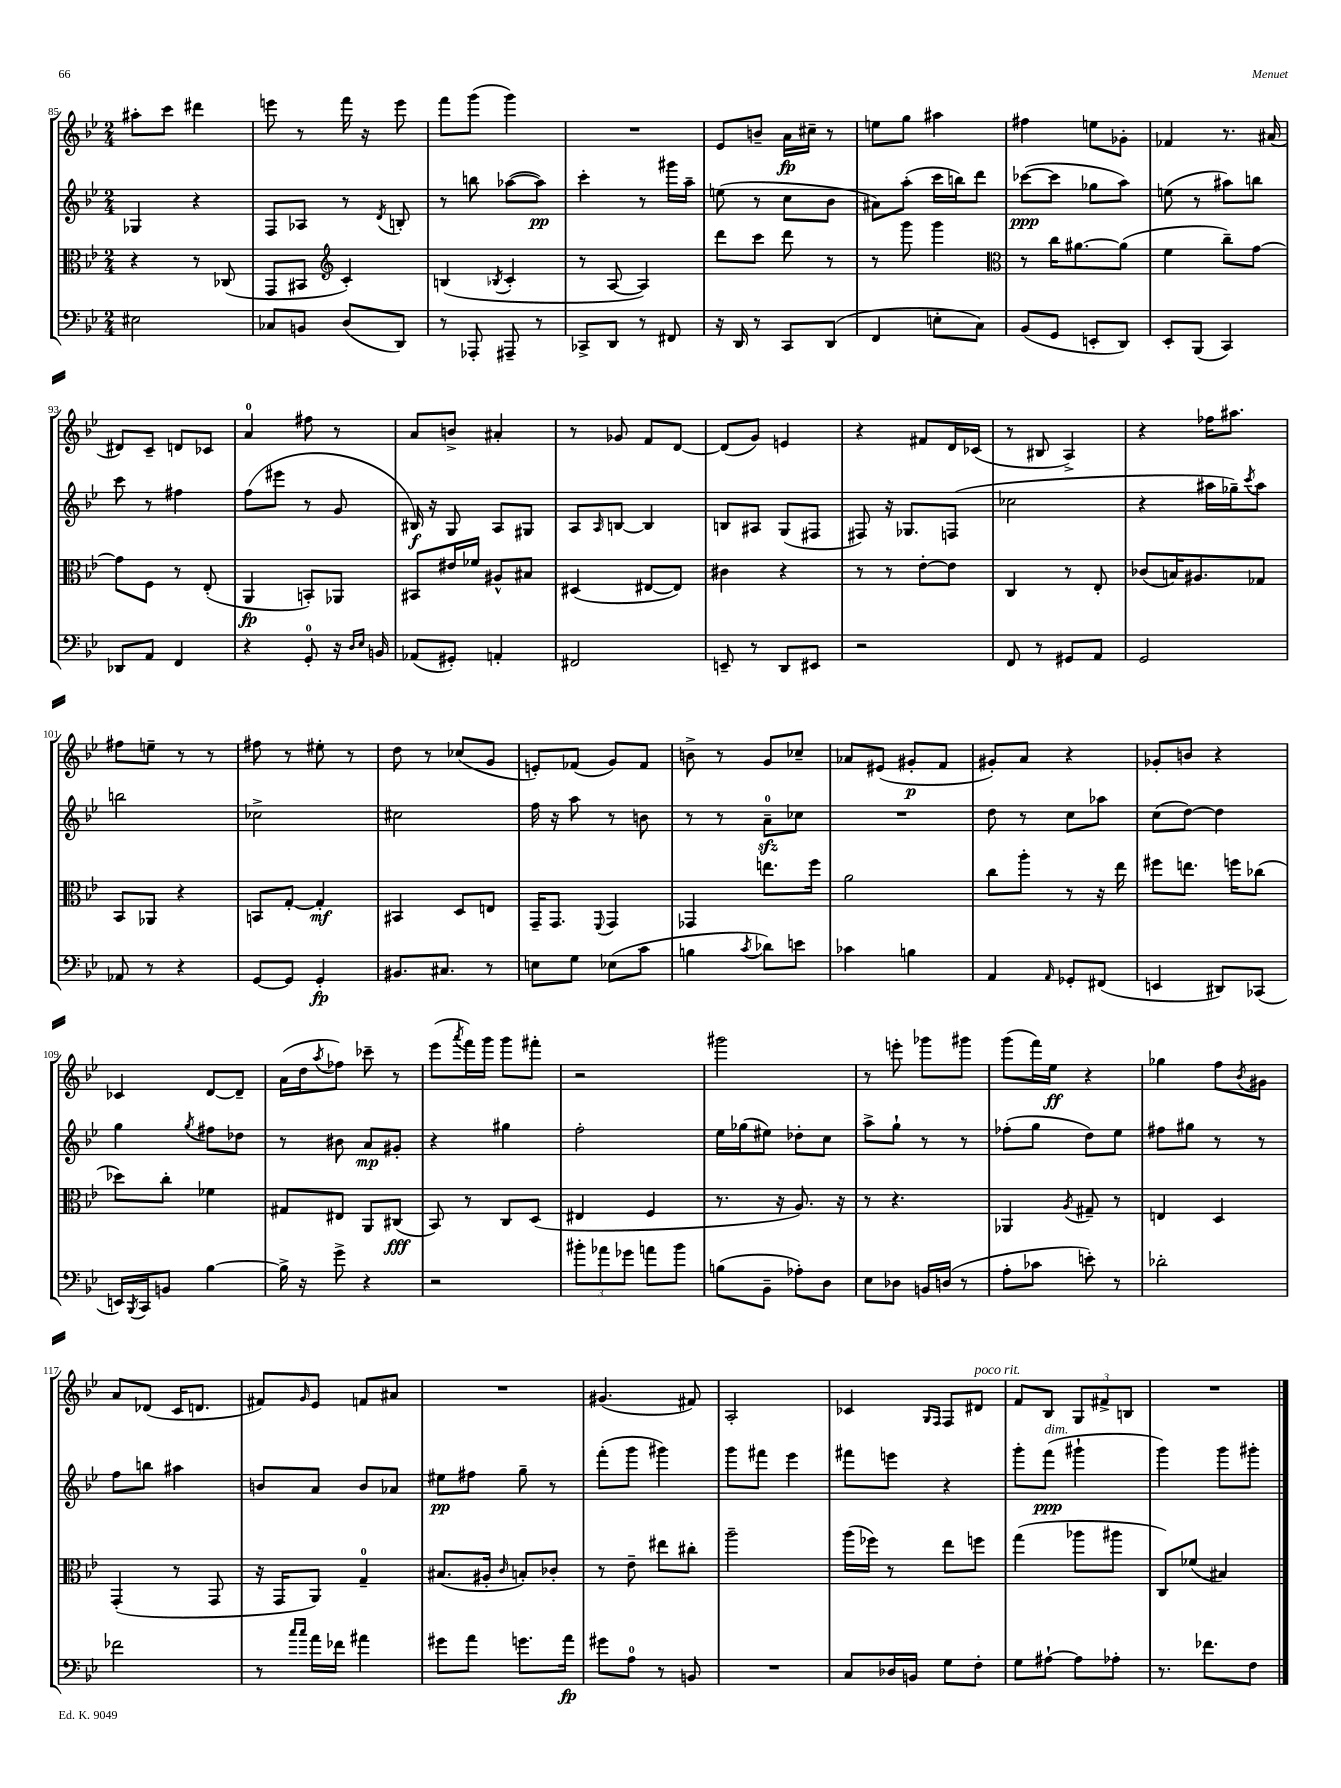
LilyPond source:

<<
\new StaffGroup <<
\new Staff = "s0" {
    \clef treble \key bes \major \numericTimeSignature \time 2/4
    ais''8-. c'''8 dis'''4 |
    e'''8 r8 f'''16 r16 e'''8 |
    f'''8 g'''8( g'''4) |
    R2 |
    ees'8 b'8-- a'16\fp cis''16-- r8 |
    e''8 g''8 ais''4 |
    fis''4 e''8 ges'8-. |
    fes'4 r8. ais'16( |
    dis'8) c'8-- d'8 ces'8 |
    a'4-0 fis''8 r8 |
    a'8 b'8-> ais'4-. |
    r8 ges'8 f'8 d'8~ |
    d'8( g'8) e'4 |
    r4 fis'8 d'16 ces'16( |
    r8 bis8 a4->) |
    r4 fes''16 ais''8. |
    fis''8 e''8-- r8 r8 |
    fis''8 r8 eis''8-. r8 |
    d''8 r8 ces''8( g'8 |
    e'8-.) fes'8( g'8) fes'8 |
    b'8-> r8 g'8 ces''8-- |
    aes'8 eis'8( gis'8-.\p f'8 |
    gis'8-.) a'8 r4 |
    ges'8-. b'8 r4 |
    ces'4 d'8~ d'8-- |
    a'16( d''16 \acciaccatura { a''8 } fes''8) ces'''8-- r8 |
    ees'''8( \acciaccatura { a'''8 } f'''16) g'''16 g'''8 fis'''8-. |
    r2 |
    gis'''2 |
    r8 e'''8-. ges'''8 gis'''8 |
    g'''8( f'''16) ees''16\ff r4 |
    ges''4 f''8 \acciaccatura { bes'8 } gis'8 |
    a'8 des'8( c'16 d'8. |
    fis'8) \grace { g'16 } ees'8 f'8 ais'8 |
    R2 |
    gis'4.( fis'8) |
    a2-. |
    ces'4 \grace { g16 f16 } f8 dis'8^\markup { \italic "poco rit." } |
    f'8 bes8 \tuplet 3/2 { g8 fis'8-> b8 } |
    R2 \bar "|." |
}
\new Staff = "s1" {
    \clef treble \key bes \major \numericTimeSignature \time 2/4
    ges4 r4 |
    f8 aes8 r8 \acciaccatura { d'8 } b8-. |
    r8 b''8 aes''8~( aes''8\pp) |
    c'''4-. r8 gis'''16 a''16-- |
    e''8( r8 c''8 bes'8 |
    ais'8) a''8-.( c'''16 b''16) d'''8 |
    ces'''8~\ppp( ces'''8 ges''8 a''8) |
    e''8( r8 ais''8) b''8 |
    c'''8 r8 fis''4 |
    f''8( eis'''8 r8 g'8 |
    bis16\f) r16 g8 a8 gis8 |
    a8 \grace { a16 } b8~ b4 |
    b8 ais8 g8( fis8 |
    fis8) r16 ges8. f8( |
    ces''2 |
    r4 ais''16 ges''16--) \acciaccatura { c'''8 } ais''8 |
    b''2 |
    ces''2-> |
    cis''2 |
    f''16 r16 a''8 r8 b'8 |
    r8 r8 a'8-0--\sfz ces''8 |
    R2 |
    d''8 r8 c''8 aes''8 |
    c''8( d''8~) d''4 |
    g''4 \acciaccatura { g''8 } fis''8 des''8 |
    r8 bis'8 a'8\mp gis'8-. |
    r4 gis''4 |
    f''2-. |
    ees''16 ges''16( eis''8) des''8-. c''8 |
    a''8-> g''8-! r8 r8 |
    fes''8-.( g''8 d''8) ees''8 |
    fis''8 gis''8 r8 r8 |
    f''8 b''8 ais''4 |
    b'8 a'8 b'8 aes'8 |
    eis''8\pp fis''8 g''8-- r8 |
    f'''8-.( g'''8 gis'''4) |
    g'''8 fis'''8 ees'''4 |
    fis'''8 e'''8 r4 |
    g'''8-. f'''8\ppp^\markup { \italic "dim." }( gis'''4-! |
    g'''4) g'''8 gis'''8-. \bar "|." |
}
\new Staff = "s2" {
    \clef alto \key bes \major \numericTimeSignature \time 2/4
    r4 r8 ces8( |
    g,8 bis,8 \clef treble c'4-.) |
    b4( \acciaccatura { bes8 } c'4-. |
    r8 a8~ a4) |
    d'''8 c'''8 d'''8 r8 |
    r8 g'''8 g'''4 |
    \clef alto r8 c''16 ais'8.~ ais'8( |
    f'4 c''8--) g'8~ |
    g'8 f8 r8 ees8-.( |
    a,4\fp b,8-.) aes,8 |
    bis,8 eis'16 fes'16 ais8-^ bis8 |
    dis4( eis8~ eis8) |
    cis'4 r4 |
    r8 r8 ees'8~-. ees'8 |
    c4 r8 ees8-. |
    ces'8( b16) ais8. ges8 |
    bes,8 aes,8 r4 |
    b,8 g8~-. g4-.\mf |
    bis,4 d8 e8 |
    g,16-- g,8. \appoggiatura { f,8 } g,4 |
    ges,4 e''8. f''16 |
    a'2 |
    c''8 a''8-. r8 r16 ees''16 |
    fis''8 e''8. f''16 ces''8( |
    des''8) c''8-. fes'4 |
    gis8 eis8 a,8 cis8\fff( |
    bes,8) r8 c8 d8( |
    eis4 f4 |
    r8. r16 a8.) r16 |
    r8 r4. |
    aes,4 \acciaccatura { a8 } gis8-- r8 |
    e4 d4 |
    g,4-.( r8 g,8 |
    r16 g,16 a,8) g4-0-- |
    bis8.( ais16-. \grace { c'16 } b8-.) ces'8-. |
    r8 ees'8-- eis''8 cis''8-. |
    a''2-- |
    a''16( fes''16) r8 ees''8 f''8 |
    g''4( aes''8 ais''8 |
    c8) fes'8( bis4) \bar "|." |
}
\new Staff = "s3" {
    \clef bass \key bes \major \numericTimeSignature \time 2/4
    eis2 |
    ces8 b,8 d8( d,8) |
    r8 aes,,8-. ais,,8-- r8 |
    ces,8-> d,8 r8 fis,8 |
    r16 d,16 r8 c,8 d,8( |
    f,4 e8-. c8) |
    bes,8( g,8 e,8-. d,8) |
    ees,8-. bes,,8( c,4) |
    des,8 a,8 f,4 |
    r4 g,8-0-. r16 \grace { d16 ees16 } b,16 |
    aes,8( gis,8-.) a,4-. |
    fis,2 |
    e,8-- r8 d,8 eis,8 |
    r2 |
    f,8 r8 gis,8 a,8 |
    g,2 |
    aes,8 r8 r4 |
    g,8~ g,8 g,4-.\fp |
    bis,8. cis8. r8 |
    e8 g8 ees8( c'8 |
    b4 \acciaccatura { c'8 } des'8) e'8 |
    ces'4 b4 |
    a,4 \grace { a,16 } ges,8-. fis,8( |
    e,4 dis,8) ces,8( |
    e,16) \acciaccatura { bes,,8 } c,16 b,8 bes4~ |
    bes16-> r16 g'8-> r4 |
    r2 |
    \tuplet 3/2 { bis'8-. aes'8 ges'8 } a'8 bis'8 |
    b8( bes,8-- aes8-.) d8 |
    ees8 des8 b,16 d16( r8 |
    a8-. ces'8 e'8-.) r8 |
    des'2-. |
    fes'2 |
    r8 \grace { c''16 c''16 } a'16 fes'16 ais'4 |
    gis'8 a'8 g'8. a'16\fp |
    gis'8 a8-0 r8 b,8 |
    R2 |
    c8 des16 b,16 g8 f8-. |
    g8 ais8~-! ais8 aes8-. |
    r8. fes'8. f8 \bar "|." |
}
>>
>>
\layout { \context { \Score currentBarNumber = #85 } }
